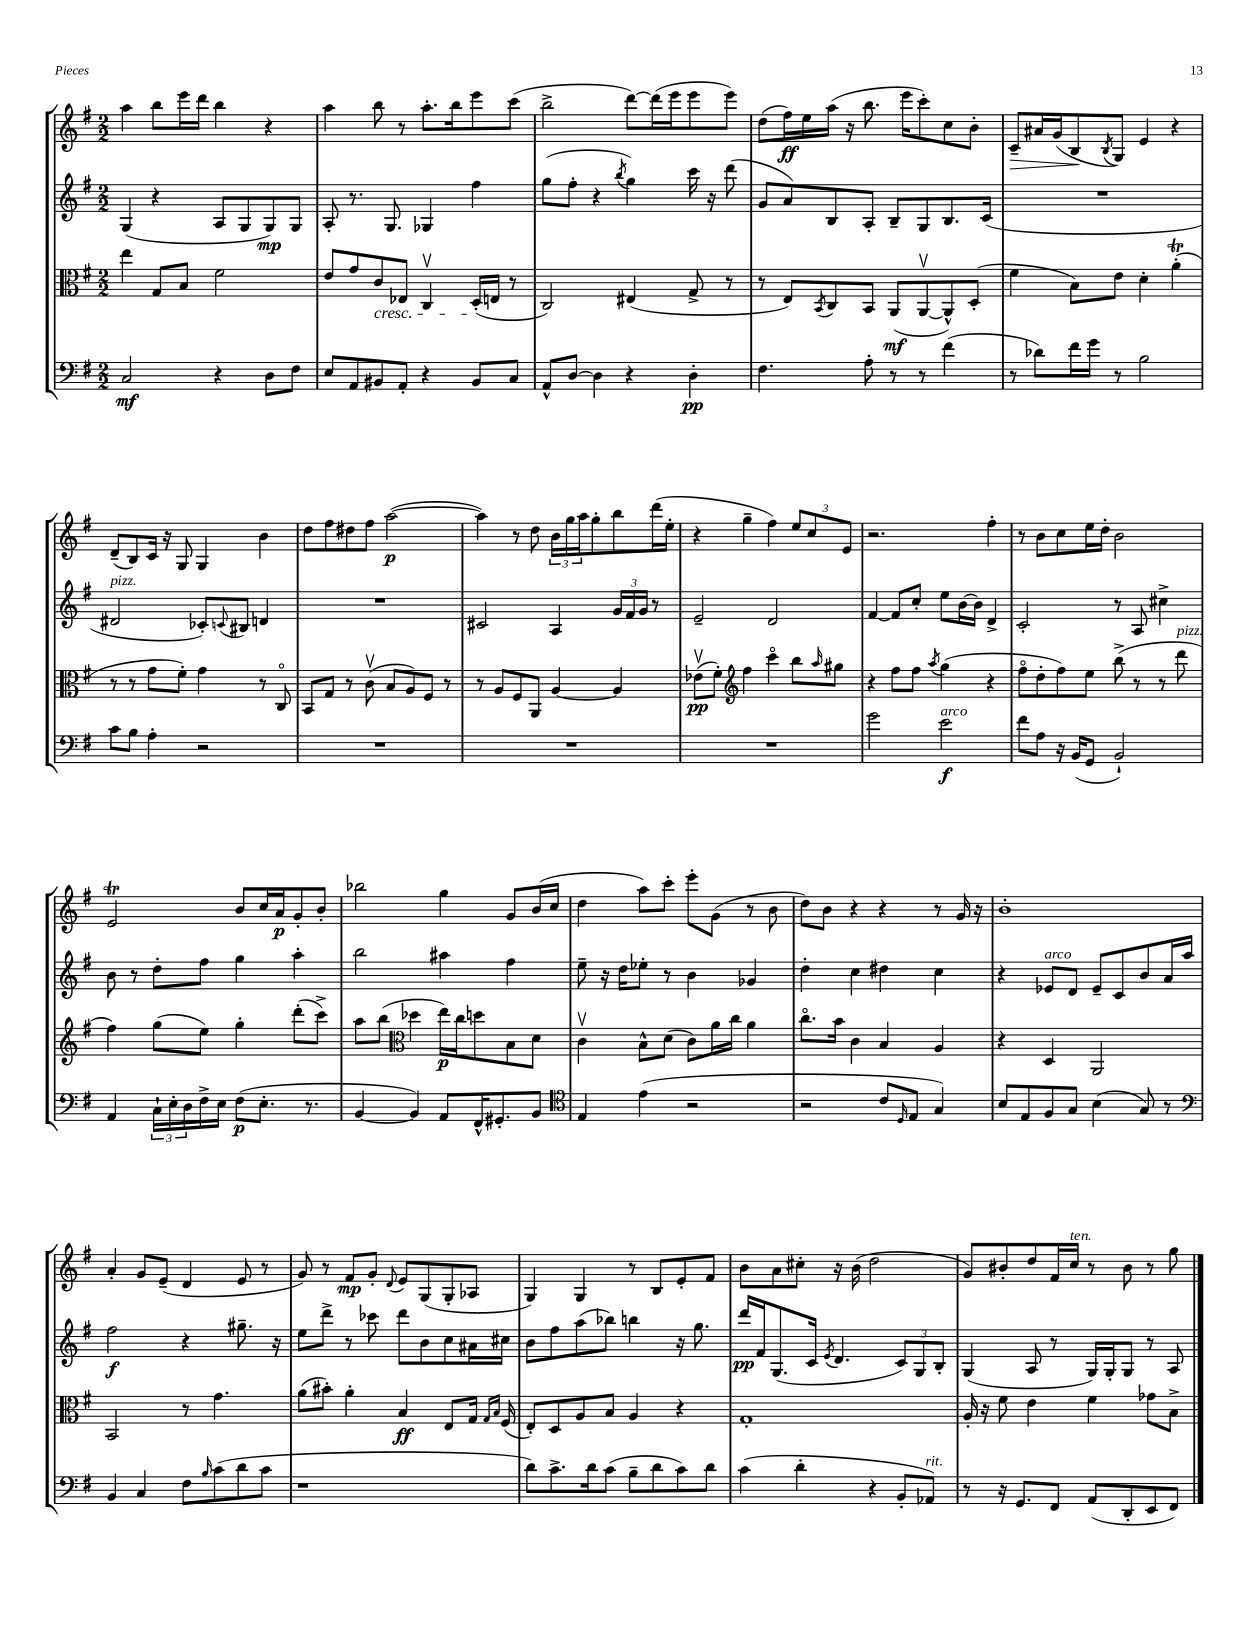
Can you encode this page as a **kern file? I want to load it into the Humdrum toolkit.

**kern	**kern	**kern	**kern
*staff4	*staff3	*staff2	*staff1
*clefF4	*clefC3	*clefG2	*clefG2
*k[f#]	*k[f#]	*k[f#]	*k[f#]
*M2/2	*M2/2	*M2/2	*M2/2
2C/	4ee\	(4G/	4aa\
.	8G/L	4r	8bb\L
.	8B/J	.	16eee\L
.	.	.	16ddd\JJ
4r	2f#\	8A/L	4bb\
.	.	8G/	.
8D\L	.	8G/)	4r
8F#\J	.	8G/J	.
=	=	=	=
8E/L	8e/L	8A'/	4aa\
8AA/	8g/	8.r	.
8BB#/	8c/	.	8bb\
.	.	8.G/	.
8AA'/J	8E-/J	.	8r
4r	4Cv/	4G-/	8.aa'\L
.	.	.	16bb\k
8BB#/L	(16D'/LL	4ff#\	8eee\
.	16E/JJ	.	.
8C/J	8r	.	(8ccc\J
=	=	=	=
8AA^^/L	2C/)	(8gg\L	2bb^\
[8D/J	.	8ff#'\J	.
4D\]	.	4r	.
.	.	8qbb/	.
4r	(4E#/	4gg\)	[8ddd\L)
.	.	.	(16ddd\]L
.	.	.	16eee\J
4D'\	8G^/	16ccc\	8eee\
.	.	16r	.
.	8r	(8ddd\	8eee\J)
=	=	=	=
4.F#\	8r	8g/L	(8dd\L
.	8E/L)	8a/)	16ff#\L)
.	.	.	16ee\
.	8qBB/	.	.
.	8C/	8B/	(16aa\JJ
.	.	.	16r
8A'\	8BB/J	8A'/J	8.bb\
8r	(8AA/L	8B~/L	.
.	.	.	16eee\LK
8r	[8AAv/	8G/	8ccc'\)
(4f#\	8AA^^/])	8.B/	8cc\
.	(8D'/J	.	8b'\J
.	.	(16c/Jk	.
=	=	=	=
8r	4f#\	1r	8c~/L
8d-\L)	.	.	16a#/L
.	.	.	(16g/J
16f#\L	8B\L)	.	8B/
16g\JJ	.	.	.
.	.	.	8qB/
8r	8e\J	.	8G/J)
2B\	4d'\	.	4e/
.	(4a'\	.	4r
=	=	=	=
8c\L	8r	2d#/	(8d~/L
8B\J	8r	.	8B/)
4A'\	8g\L	.	16c/Jk
.	.	.	16r
.	8f#'\J)	.	8G/
2r	4g\	8c-'/L)	4G/
.	.	8qqc/	.
.	.	8B#/J	.
.	8r	4d/	4b\
.	8Co/	.	.
=	=	=	=
1r	8BB/L	1r	8dd\L
.	8G/J	.	8ff#\
.	8r	.	8dd#\
.	(8cv\	.	8ff#\J
.	8B/L	.	([2aa\
.	8A/)	.	.
.	8F#/J	.	.
.	8r	.	.
=	=	=	=
1r	8r	2c#/	4aa\])
.	8A/L	.	.
.	8F#/	.	8r
.	8AA/J	.	8dd\
.	[4A/	4A/	24b\LL
.	.	.	24gg\
.	.	.	24aa\J
.	.	.	8gg'\
.	4A/]	24g/LL	8bb\
.	.	24f#/	.
.	.	24g/JJ	.
.	.	8r	(16ddd\L
.	.	.	16ee'\JJ
=	=	=	=
1r	(8e-v\L	2e~/	4r
.	8f#'\J)	.	.
*	*clefG2	*	*
.	4ff#\	.	4gg~\
.	4ccco\	2d/	4ff#\)
.	8bb\L	.	12ee/L
.	.	.	12cc/
.	16qqaa/	.	.
.	8gg#\J	.	.
.	.	.	12e/J
=	=	=	=
2g\	4r	[4f#/	2.r
.	8ff#\L	8f#/]L	.
.	8ff#\J	8cc'/J	.
.	8qaa/	.	.
2e\	(4gg\	8ee\L	.
.	.	[16b\L	.
.	.	16b\]JJ	.
.	4r	4d^/	4ff#'\
=	=	=	=
8f#\L	8ff#o\L	2c'/	8r
8A\J	8dd'\	.	8b\L
16r	8ff#\)	.	8cc\
(16BB/LK	.	.	.
8GG/J	8ee\J	.	16ee\L
.	.	.	16dd'\JJ
2BB`/)	(8bb^\	8r	2b\
.	8r	8A/	.
.	8r	4cc#^\	.
.	8ddd\	.	.
=	=	=	=
4AA/	4ff#\)	8b\	2e/
.	.	8r	.
24C`\LL	(8gg\L	8dd'\L	.
24E'\	.	.	.
24D\	.	.	.
16F#^\	8ee\J)	8ff#\J	.
16E\JJ	.	.	.
(8F#\L	4gg'\	4gg\	8b/L
8.E'\J	.	.	16cc/L
.	.	.	16a/J
.	(8ddd'\L	4aa'\	8g'/
8.r	.	.	.
.	8ccc^\J)	.	8b'/J
=	=	=	=
[4BB/	8aa\L	2bb\	2bb-\
.	(8bb\J	.	.
*	*clefC3	*	*
4BB/])	4dd-\	.	.
8AA/L	16ee\LL)	4aa#\	4gg\
.	16cc\J	.	.
16FF#^^/K	8dd\	.	.
8.GG#'/	.	.	.
.	8B\	4ff#\	8g/L
8BB/J	8d\J	.	(16b/L
.	.	.	16cc/JJ
=	=	=	=
*clefC4	*	*	*
4E/	4cv\	8ee~\	4dd\
.	.	16r	.
.	.	16dd\LK	.
(4e\	8B^^\L	8ee-'\J	8aa\L)
.	(8d\J	8r	8ccc'\J
2r	8c\L)	4b\	8eee'\L
.	16a\L	.	(8g\J
.	16cc\JJ	.	.
.	4a\	4g-/	8r
.	.	.	8b\
=	=	=	=
2r	8.cco\L	4dd'\	8dd\L)
.	.	.	8b\J
.	16b\Jk	.	.
.	4c\	4cc\	4r
8c/L	4B/	4dd#\	4r
16qqD/	.	.	.
8E/J	.	.	.
4G/)	4A/	4cc\	8r
.	.	.	16g/
.	.	.	16r
=	=	=	=
8B/L	4r	4r	1b'
8E/	.	.	.
8F#/	4D/	8e-/L	.
8G/J	.	8d/J	.
(4B\	2AA/	8e-~/L	.
.	.	8c/	.
8G/)	.	8b/	.
8r	.	16a/L	.
.	.	16aa/JJ	.
=	=	=	=
*clefF4	*	*	*
4BB/	2BB/	2ff#\	4a'/
4C/	.	.	8g/L
.	.	.	(8e~/J
8F#\L	8r	4r	4d/
16qqB/	.	.	.
(8c\	4.g\	.	.
8d\	.	8.gg#~\	8e/
8c\J	.	.	8r
.	.	16r	.
=	=	=	=
1r	(8a\L	8ee\L	8g/)
.	8b#'\J)	8ddd^\J	8r
.	4a'\	8r	8f#/L
.	.	8ccc-\	8g'/J
.	.	.	8qqd/
.	4B/	8ddd\L	8e/L
.	.	8b\	(8G/
.	8E/L	8cc\	8G'/
.	16G/Jk	16a#\L	8A-/J
.	16qqG/LL	.	.
.	16qqB/JJ	.	.
.	(16F#/	16cc#\JJ	.
=	=	=	=
8d\L)	8E'/L)	8b\L	4G/)
8.c^\	8D/	8ff#\	.
.	8A/	(8aa\	4G/
16d\k	.	.	.
(8c\J	8B/J	8bb-\J)	.
8B~\L	4A/	4bb\	8r
8d\	.	.	8B/L
8c\)	4r	16r	8e'/
.	.	8.gg\	.
8d\J	.	.	8f#/J
=	=	=	=
(4c\	1G'	16ddd/LL	8b\L
.	.	16f#/J	.
.	.	(8.G/	8a\
4d'\	.	.	8cc#'\J
.	.	16c/Jk	.
.	.	8qe/	.
.	.	4.d/	16r
.	.	.	(16b\
4r	.	.	2dd\
8BB'/L	.	12c/L)	.
.	.	12G/	.
8AA-/J)	.	.	.
.	.	12B'/J	.
=	=	=	=
8r	16A'/	(4G/	8g/L)
.	16r	.	.
16r	8f#\	.	8b#'/
8.GG/L	.	.	.
.	4e\	8A/	8dd/
8FF#/J	.	8r	16f#/L
.	.	.	16cc/JJ
(8AA/L	4f#\	16G/LL)	8r
.	.	16G'/J	.
8DD'/	.	8G/J	8b#\
8EE/	8g-\L	8r	8r
8FF#/J)	8B^\J	8A/	8gg\
==	==	==	==
*-	*-	*-	*-
